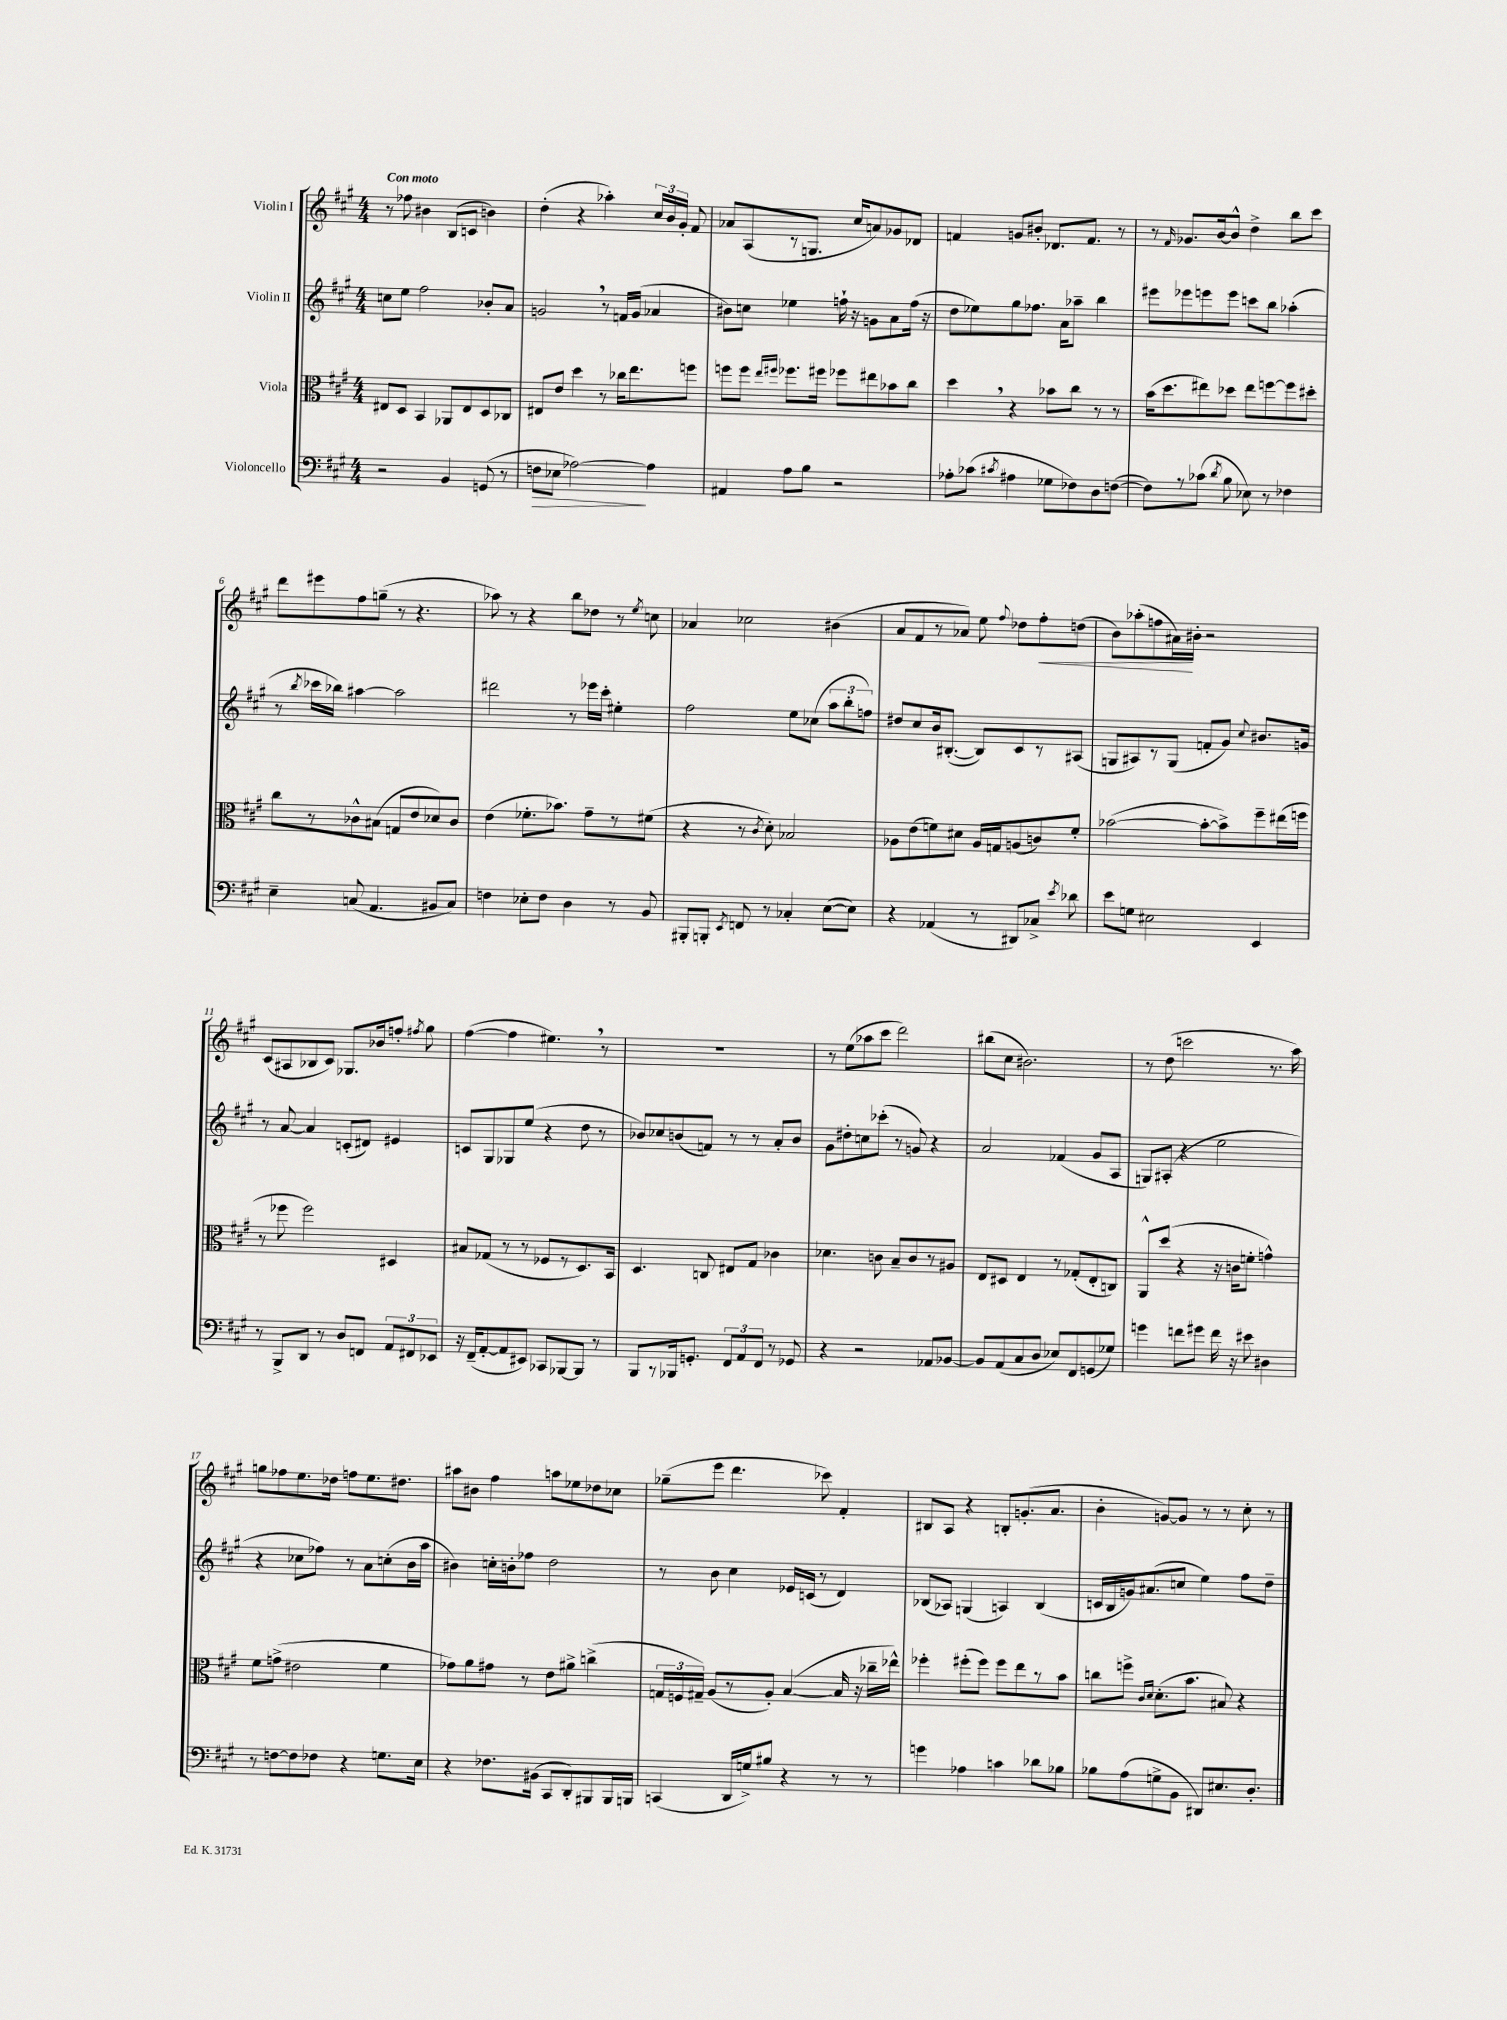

**kern	**kern	**kern	**kern
*staff4	*staff3	*staff2	*staff1
*clefF4	*clefC3	*clefG2	*clefG2
*k[f#c#g#]	*k[f#c#g#]	*k[f#c#g#]	*k[f#c#g#]
*M4/4	*M4/4	*M4/4	*M4/4
2r	8E#	8cc	8r
.	8D	8ee	8ff-
.	4BB	2ff#	4b#
4BB	8AA-	.	(8B
.	8E#	.	8c
(8GG	8D	8b-'	4b)
8r	8C-	8a	.
=	=	=	=
8F	8E#	2g	(4dd'
8E-	8e	.	.
[2A-)	4dd	.	4r
.	8r	8r	4aa-')
.	16cc-	16f	.
.	8.ee	(16g	.
4A-]	.	4a-	24cc#
.	.	.	24b
.	.	.	24g#'
.	8ff	.	8f#
=	=	=	=
4AA#	8ff	8b#)	8a-
.	8ff	8cc	(8A
.	16qqee	.	.
.	16qqff#	.	.
8A	8.ff-	4ee-	8r
8B	.	.	8.G
.	16ff#	.	.
2r	8ff-	16ff`	.
.	.	16r	16cc#
.	8ee#	8g	8a)
.	8b-	8a	8g-
.	8cc#	(16ff	8d-
.	.	16r	.
=	=	=	=
8A-'	4dd	8dd	4f
(8c-	.	8ee-)	.
8qc#	.	.	.
4A#	4r	8gg#	8g
.	.	8.ff-	8b#'
8G-	8b-	.	8.d-
.	.	16a	.
8F-)	8cc#	8aa-~	.
.	.	.	8.f
8D	8r	4bb	.
([8F	8r	.	8r
=	=	=	=
8F])	(16b	8eee#	8r
.	8.dd	.	.
.	.	.	16qqf#
8r	.	8eee-	8.g-
(8c-	8ee#)	8eee	.
.	.	.	[16b
8qd	.	.	.
8B	8dd-	8eee	8b^^]
8E-)	8ee#	8ccc	4dd^
8r	[8ff	8bb	.
4F-	8ff]	(4aa-'	8bb
.	8dd#'	.	8ccc#
=	=	=	=
4E~	8cc#	8r	8ddd
.	.	8qbb	.
.	8r	16ccc-	8eee#
.	.	16bb-)	.
(8C	8c-^^	[4aa#	8ff#
4.AA	(8B#	.	(8gg~
.	8G	2aa#]	8r
.	8e	.	4.r
8BB#	8d-)	.	.
8C)	8c-	.	.
=	=	=	=
4F	(4e	2ddd#	8aa-)
.	.	.	8r
8E-'	8.f-'	.	4r
8F	.	.	.
.	8.b-)	.	.
4D	.	8r	8bb
.	8g#~	16eee-	8dd-
.	.	16ccc#'	.
8r	8r	4ee#'	8r
.	.	.	8qee
8BB	(8f#	.	8cc
=	=	=	=
8BBB#'	4r	2ff#	4a-
8BBB'	.	.	.
8qEE	.	.	.
8FF	8r	.	2cc-
.	8qc#	.	.
8r	8d')	.	.
4C-'	2B-	8ee	.
.	.	(8cc-	.
([8E	.	12aa	(4b#
.	.	12bb'	.
8E])	.	.	.
.	.	12ff)	.
=	=	=	=
4r	8A-	8dd#	8a
.	(8e	8cc#	8f#
(4AA-	8f)	16b	8r
.	.	([8.B#'	.
.	8d#	.	8a-)
8r	16A-	8B#])	8ee
.	16G	.	.
.	.	.	8qqff#
8DD#)	(8A	8c#	8dd-
8C-^	8c)	8r	8ff#'
8qe	.	.	.
8d-	8f'	(8A#	(8dd
=	=	=	=
8e	([2b-	8G	8b)
8G	.	8A#)	(8aa-'
2E#	.	8r	8ff
.	.	(8G	16a#)
.	.	.	16b#'
.	8b-'_	8f'	2r
.	8b-^])	8g#)	.
.	.	8qqcc#	.
4EE	8ff#~	8.b#	.
.	(16ee#	.	.
.	16ff	16g	.
=	=	=	=
8r	8r	8r	(8c#
8BBB^	8ff-	[8a	8A#
8DD	2ff-)	4a]	8B-
8r	.	.	8c#)
8D	.	(8c'	8.G-
8FF	.	8d#)	.
.	.	.	16b-
12AA	4D#	4e#	8ff'
12FF#	.	.	.
.	.	.	8qff#
.	.	.	8gg#
12EE-	.	.	.
=	=	=	=
16r	8B#	8c	([4ff#
(16FF#~	.	.	.
[8AA'	(8G-	8G#	.
8AA]	8r	8G-	4ff#]
8EE#)	8r	(8ee	.
8CC-	8F-	4r	4.ee#)
[8BBB-	8r	.	.
8BBB-]	8.D)	8dd	.
8r	.	8r	8r
.	16BB	.	.
=	=	=	=
8BBB	4.D	8b-)	1r
8r	.	8cc-	.
16BBB-	.	(8b	.
8.GG'	.	.	.
.	8C	8f)	.
12FF#	8E#	8r	.
12AA	.	.	.
.	8G#	8r	.
12FF#	.	.	.
8r	4c-	8a'	.
8GG-	.	8b	.
=	=	=	=
4r	4.d-	8g#	8r
.	.	8dd#'	(8ee
2r	.	8cc	8aa-
.	8c	(8ccc-'	8ccc#
.	8B~	8r	2ddd)
.	8c	8g)	.
8AA-	8r	4r	.
[8BB-	8A#	.	.
=	=	=	=
8BB-]	8E	2a	(8bb#
(8AA	8D#	.	8cc#
8C#	4E	.	2.b#)
8D	.	.	.
8E-)	8r	(4f-	.
8FF#	(8G-'	.	.
(8GG	8E'	8g#	.
8G-)	8C)	8A	.
=	=	=	=
4g	8AA^^	8G)	8r
.	(8dd	(8A#'	(8dd
8f	4r	4r	2ccc
8g#	.	.	.
16f	16r	2ee	.
16r	16c	.	.
8e#	8f'	.	.
4D#	4g^^)	.	8.r
.	.	.	16aa)
=	=	=	=
8r	8f#	4r	8gg
[8F	(8g^	.	8ff-
8F]	2e#	8cc-	8.ee
8F-	.	8ff-)	.
.	.	.	16dd-
4r	.	8r	8ff
.	.	8a	8.ee
8.G	4f#	(8cc'	.
.	.	.	8.dd#
.	.	16b	.
16E	.	16aa	.
=	=	=	=
4r	8g-)	4b#)	8aa#
.	8a	.	8b#
8.F-	8g#	16cc'	4ff#
.	.	16b'	.
.	8r	8ff-	.
(16BB#	.	.	.
8CC#	8e	2dd	8aa
8DD')	8a#^	.	8ee-
8BBB#	(4cc^	.	8dd-
16BBB#	.	.	8cc-
16BBB	.	.	.
=	=	=	=
(4CC	24G	8r	(8gg-~
.	24F	.	.
.	24G#~)	.	.
.	(8A	8b	8eee
16DD	8r	4cc#	4.ddd
16G^)	.	.	.
8B#	8A')	.	.
4r	([4B	16e-	.
.	.	(16c	.
.	.	8r	8ccc-)
8r	16B]	4d)	4f#'
.	16r	.	.
8r	16cc-~	.	.
.	16ee-^^)	.	.
=	=	=	=
4g	4ff-'	(8B-	8B#
.	.	8A-)	8A
4A-	(8ff#'	(4G	4r
.	8ff#)	.	.
4c	8ff#	4A)	8B'
.	8ee	.	(8.g'
8d-	8r	(4B-	.
.	.	.	8.a
8B-	8b	.	.
=	=	=	=
8B-	8cc	16c	4b'
.	.	16B	.
(8A	8ff^	16g)	.
.	.	(8.a#	.
.	16qqc#	.	.
.	16qqd	.	.
8G^	(8.d'	.	[8g)
8BB	.	8cc	8g]
.	8.b	.	.
8DD#)	.	4ee)	8r
8.E#	8B#)	.	8r
.	4r	8ff#	8cc#'
8.D'	.	.	.
.	.	8dd~	8r
==	==	==	==
*-	*-	*-	*-
